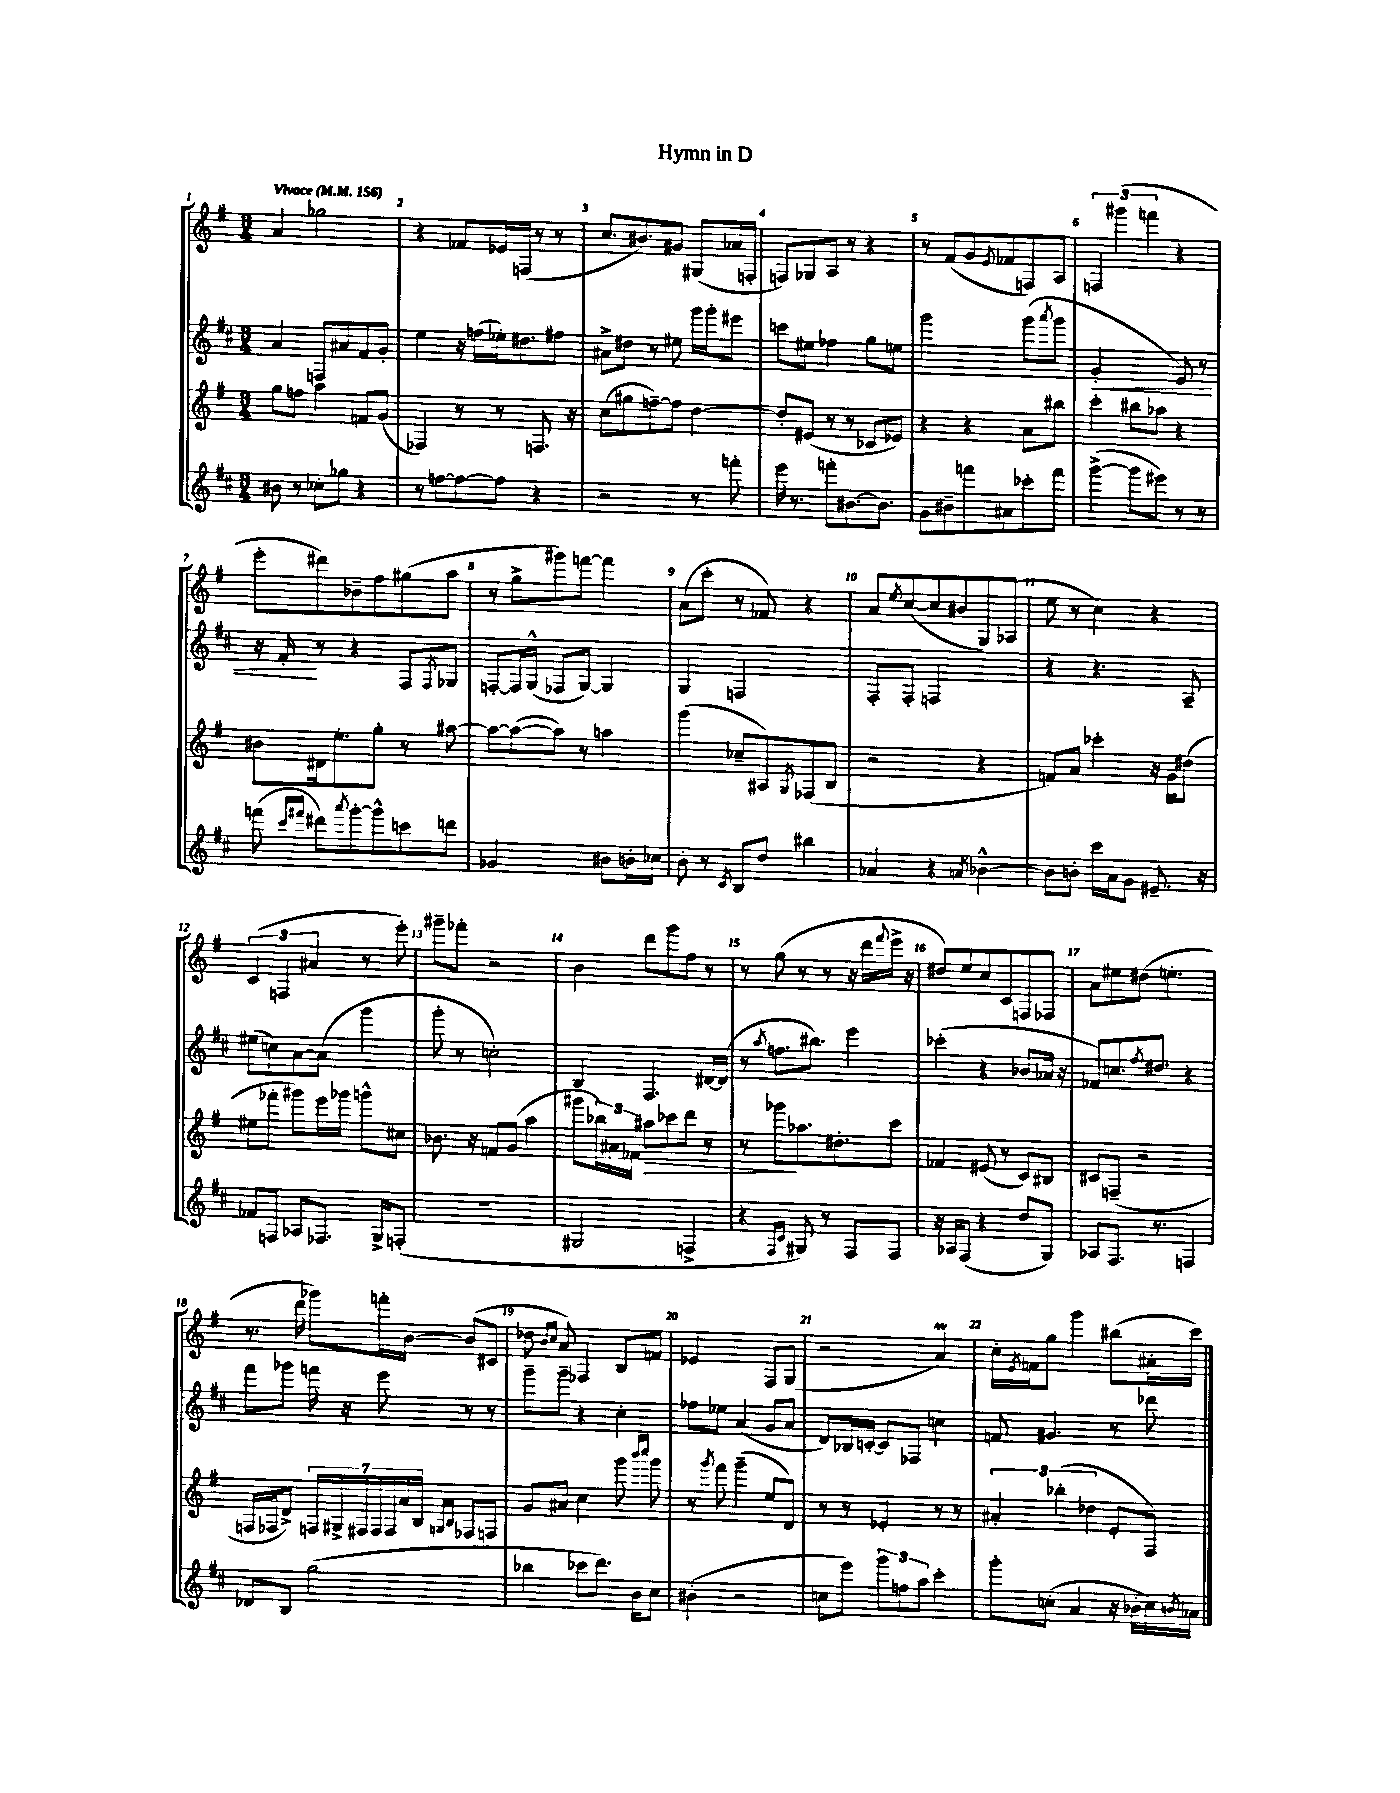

**kern	**kern	**kern	**kern
*staff4	*staff3	*staff2	*staff1
*clefG2	*clefG2	*clefG2	*clefG2
*k[f#c#]	*k[f#]	*k[f#c#]	*k[f#]
*M3/4	*M3/4	*M3/4	*M3/4
*MM156	*MM156	*MM156	*MM156
8b#	8gg	4a	4a
8r	8ff	.	.
8cc-'	4aa	8F	2gg-
8gg-	.	8a#	.
4r	8f	8f#	.
.	(8g	8g'	.
=	=	=	=
8r	4F-)	4ee	4r
[8ff	.	.	.
8ff_	8r	16r	8f-
.	.	(16ff	.
8ff]	8r	16ee-')	16e-
.	.	8.dd#	(16F
4r	8.F	.	8r
.	.	8ff#	8r
.	16r	.	.
=	=	=	=
2r	(8cc	8a#^	8.cc
.	8gg#	8dd#	.
.	.	.	8.b#)
.	[8ff~)	8r	.
.	8ff]	8ee#	8g#
8r	[4dd	16ggg	(8G#
.	.	16ggg'	.
8fff'	.	8eee#	16a-
.	.	.	16F'
=	=	=	=
16eee	8dd']	8ccc	8F)
8.r	.	.	.
.	(8e#	8ee#	8G-
8fff'	8r	4ff-	8A
[8.b#	8r	.	8r
.	8c-	8gg	4r
8.b#]	.	.	.
.	8e-)	8ee	.
=	=	=	=
8g	4r	2ggg	8r
8b#~	.	.	(8f#
8fff	4r	.	8g
.	.	.	8qe
8a#	.	.	8f-
8ccc-'	8a	(8ggg	8F)
.	.	8qaaa	.
8fff	8bb#	8ggg	8A
=	=	=	=
([4ggg^	4ccc'	2g'	6F
.	.	.	(6ggg#
8ggg]	8bb#	.	.
.	.	.	6fff
8eee#)	8aa-	.	.
8r	4r	8e)	4r
8r	.	8r	.
=	=	=	=
(8fff	8b#	16r	8eee'
.	.	16f#'	.
16qqccc#	.	.	.
16qqfff#	.	.	.
8ddd#)	16d#	8r	8ddd#)
.	8.ee'	.	.
8qaaa	.	.	.
[8ggg'	.	4r	8b-~
8ggg^^]	8gg'	.	8ff#
8ccc	8r	8F#	(8gg#
.	.	8qF#	.
8ddd	[8aa#	8G-	8aa
=	=	=	=
2g-	8aa#_	[8F'	8r
.	(8aa#_	16F]	8gg^
.	.	(16G^^	.
.	8aa#])	8F-	8ggg#)
.	8r	[8G)	[8fff
8b#	4aa	4G]	4fff]
16b'	.	.	.
16cc-	.	.	.
=	=	=	=
8b'	(4ggg	4G	(8a
8r	.	.	8ccc'
8qc#	.	.	.
8B	8cc-~	2F	8r
8dd	8A#)	.	8f-)
.	8qG	.	.
4bb#	(8F-	.	4r
.	8B	.	.
=	=	=	=
4a-	2r	8F#'	8a
.	.	.	8qee
.	.	8F#'	([8cc
4r	.	2F	8cc]
.	.	.	8b#
8qa	.	.	.
[4b-^^	4r	.	8G)
.	.	.	(8A-
=	=	=	=
8b-]	8f)	4r	8ee
8b'	8a	.	8r
16ccc#	4ccc-'	4.r	4cc)
16a	.	.	.
8g	.	.	.
8.e#~	16r	.	4r
.	16g	.	.
.	(8dd#	8A~	.
16r	.	.	.
=	=	=	=
8f-	8ee#	(8ee#	(6c
8F	8fff-'	8cc)	.
.	.	.	6F
8A-	8ggg#)	[8a	.
.	.	.	6a#
8.F-	16eee	(8a]	.
.	16ggg-	.	.
.	8ggg^^	4ggg	8r
16G^	.	.	.
(8F'	8cc#	.	8eee')
=	=	=	=
2.r	8.b-	8ggg'	8ggg#~
.	.	8r	8fff-'
.	16r	.	.
.	8f	2cc')	2r
.	(8g	.	.
.	4aa	.	.
=	=	=	=
2G#	8ggg#	4B	4b
.	24bb-)	.	.
.	24a#	.	.
.	24f-	.	.
.	8aa#	4.F#	8ddd
.	8ccc-	.	8ggg
4F^	8ddd	.	8ff#
.	8r	[16d#	8r
.	.	(16d#]	.
=	=	=	=
4r	8r	8r	8r
.	.	8qaa	.
.	8ggg-	8.ff	(8gg
16qqF#	.	.	.
16qqc#	.	.	.
8G#)	8.aa-	.	8r
.	.	8.bb#)	.
8r	.	.	8r
.	8.dd#'	.	.
8F#	.	4eee	16r
.	.	.	16ddd
.	.	.	8qqfff#
8F#	8ccc	.	16eee^
.	.	.	16r
=	=	=	=
16r	4f-	(4ccc-'	8dd#)
16A-	.	.	.
(8F#	.	.	8ee
4r	(8e#	4r	8cc
.	8r	.	8c
8dd	8c)	8b-	8F
8G)	8B#	16a-	8F-
.	.	16r	.
=	=	=	=
8A-	8c#	8f-)	8a
8.F#	(8F~	8.cc	8ee#
.	2r	.	(8dd#
.	.	8qff#	.
8.r	.	8.dd#	.
.	.	.	4.ee'
4F	.	4r	.
=	=	=	=
8d-	16F	8fff#	8.r
.	16F-	.	.
8B	8d^)	8ggg-	.
.	.	.	16ddd
(2gg	28F	16fff	8ggg-)
.	28G#^	.	.
.	.	16r	.
.	28F#	.	.
.	28F#	.	.
.	.	8eee	16fff'
.	28F#	.	.
.	28a	.	.
.	.	.	[16b
.	28B	.	.
.	16qqG	.	.
.	16qqB	.	.
.	8F-	8r	(8b]
.	8F	8r	8c#
=	=	=	=
4bb-	8g	8ggg~	8dd-
.	.	.	16qqb
.	.	.	16qqcc
.	8a#	8ggg~	8a)
8ccc-	4cc	4r	4F-
8.ddd)	.	.	.
.	8ggg	4cc#'	8B
16b	.	.	.
.	16qqbbb	.	.
.	16qqcccc	.	.
8cc#	8ggg	.	8f
=	=	=	=
(4b#'	8r	8ff-	2e-
.	8qggg	.	.
.	8fff#	8ee-	.
2r	(4ggg~	(4a	.
.	8ee	8g	8F#
.	8d)	8a	(8G
=	=	=	=
8cc	8r	8d)	2r
8eee)	8r	16B-	.
.	.	[16c'	.
12ggg	4e-'	8c]	.
12ff	.	.	.
.	.	8F-	.
12aa	.	.	.
4ccc#'	8r	4cc	4a)
.	8r	.	.
=	=	=	=
8ggg'	6a#'	8f	16cc'
.	.	.	8qe
.	.	.	16f
(8cc'	.	4.g#	8gg
.	(6bb-'	.	.
4a	.	.	4ggg
.	6dd-	.	.
16r	8e'	8r	(8bb#
16b-'	.	.	.
16cc)	8F#)	8ddd-	16a#'
8qb	.	.	.
16a-	.	.	16ccc)
==	==	==	==
*-	*-	*-	*-
